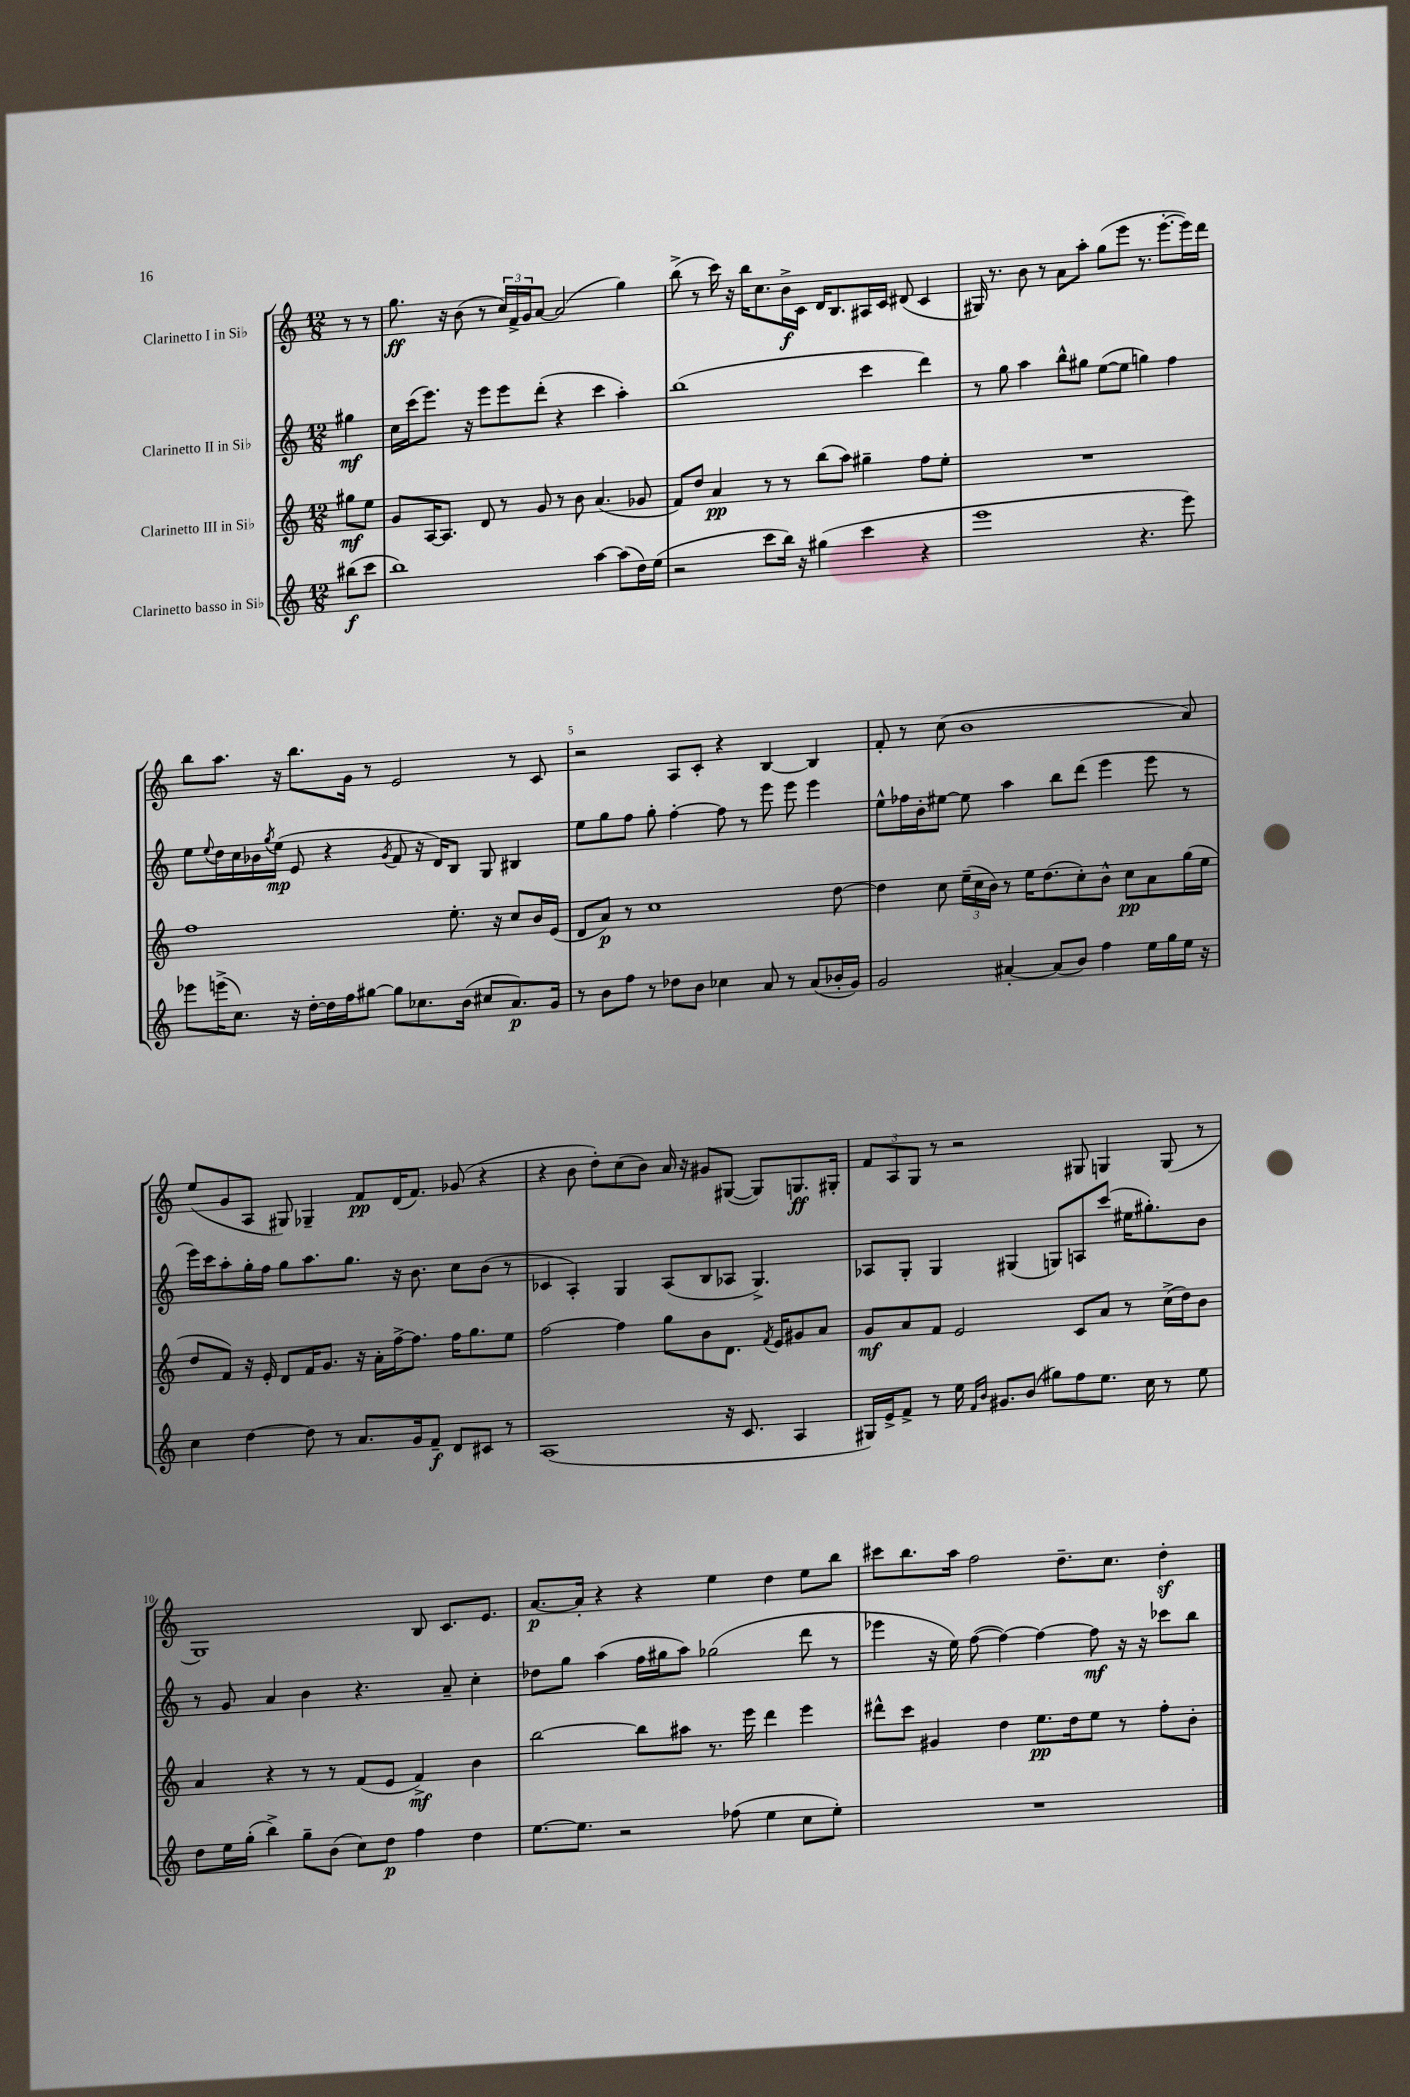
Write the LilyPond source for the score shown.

<<
\new StaffGroup <<
\new Staff = "s0" \with { instrumentName = "Clarinetto I in Sib" } {
    \clef treble \key c \major \numericTimeSignature \time 12/8 \partial 4
    r8 r8 |
    g''8.\ff r16 b'8( r8 \tuplet 3/2 { c''16) f'16-> g'16 } a'8~ a'2( g''4) |
    b''8->( r8 c'''16) r16 b''16 c''8. b'16->\f c'16 d'16 b8. ais16 c'16 dis'8( c'4 |
    gis16) r8. b'8 r8 a'8 a''8-. g''8( e'''8 r8. e'''8.~-. e'''16) d'''16 |
    b''8 a''8. r16 b''8. g'16 r8 e'2 r8 c'8 |
    r2 a8 c'8-. r4 b4~ b4 |
    f'8-. r8 c''8( b'1 a'8) |
    e''8( g'8 a8 gis8) ges4-- f'8\pp d'16( f'8.) ges'8( r4 |
    r4 b'8 d''8-.) c''8( b'8) a'16 r16 gis'8 gis8~( gis8) g8.\ff gis16-. |
    \tuplet 3/2 { f'8 a8 g8 } r8 r2 gis8 g4 g8( r8 |
    g1) b8 c'8. e'8. |
    a'8.~\p a'16-. r4 r4 e''4 d''4 e''8 b''8 |
    cis'''8 b''8. a''16 f''2 d''8.-- c''8. d''4-.\sf \bar "|." |
}
\new Staff = "s1" \with { instrumentName = "Clarinetto II in Sib" } {
    \clef treble \key c \major \numericTimeSignature \time 12/8 \partial 4
    gis''4\mf |
    c''16 c'''16( e'''8.) r16 e'''8 e'''8 d'''8-.( r4 c'''4 a''4-.) |
    b''1( c'''4 d'''4) |
    r8 g''8 a''4 b''8-^ gis''8 e''8~( e''8 g''4) f''4 |
    e''8 \appoggiatura { e''8 } d''16 c''16 bes'16 \acciaccatura { g''8 } e''16\mp( e'8 r4 \acciaccatura { g'8 } f'8 r16 d'16) b8 g8 bis4 |
    e''8 g''8 f''8 g''8-. f''4~-. f''8 r8 e'''8 e'''8 e'''4 |
    e''8-^ fes''16 b'16-. eis''8~ eis''8 a''4 b''8 d'''8( e'''4 e'''8 r8 |
    e'''16) c'''16 a''8-. g''16-. f''16 g''8 a''8. g''8. r16 b'8. c''8 b'8( r8 |
    ces'4 a4-.) g4 a8( b8 aes8 g4.->) |
    aes8 g8-. g4 gis4( g8) a8 c'''8( eis''16 gis''8.-.) b'8 |
    r8 g'8 a'4 b'4 r4. a'8-- c''4-. |
    des''8 g''8 a''4( f''16 gis''16 a''8) ges''2( d'''8 r8 |
    ees'''4 r16 e''16) f''8~( f''4~) f''4~ f''8\mf r16 r16 ces'''8 b''8 \bar "|." |
}
\new Staff = "s2" \with { instrumentName = "Clarinetto III in Sib" } {
    \clef treble \key c \major \numericTimeSignature \time 12/8 \partial 4
    gis''8\mf e''8 |
    g'8 a16~ a8. d'8 r8 g'8 r8 b'8 a'4.( ges'8 |
    f'8) d''8 a'4\pp r8 r8 b''8( a''8) gis''4-- f''8 e''8-. |
    R1. |
    f''1 e''8.-. r16 c''8 b'16 e'16( |
    d'8 a'8\p) r8 c''1 d''8~ |
    d''4 c''8 \tuplet 3/2 { e''16--( c''16 b'16) } r8 e''16 d''8.( c''8-.) b'8-^ c''8\pp a'8 g''16( e''16 |
    d''8 f'8) r16 e'16-. d'8 f'16 g'8. r16 a'16-. f''16~-> f''8. f''16 g''8. e''8 |
    f''2~ f''4 g''8 b'8 d'8. \acciaccatura { f'8 } e'16 gis'8 a'8 |
    g'8\mf a'8 f'8 e'2 c'8 a'8 r8 c''16->( d''16) b'8 |
    a'4 r4 r8 r8 f'8( e'8 f'4->\mf) b'4 |
    b''2~ b''8 ais''8 r8. e'''16 d'''4 e'''4 |
    dis'''8-^ c'''8 gis'4 d''4 e''8.\pp d''16 e''8 r8 f''8-. b'8-. \bar "|." |
}
\new Staff = "s3" \with { instrumentName = "Clarinetto basso in Sib" } {
    \clef treble \key c \major \numericTimeSignature \time 12/8 \partial 4
    bis''8\f( c'''8 |
    b''1) a''4~ a''8( d''16) e''16( |
    r2 c'''8 b''16) r16 gis''4( c'''4 r4 |
    e'''1 r4. e'''8) |
    ees'''8 e'''16->( c''8.) r16 d''16~-. d''16 f''16 gis''8~ gis''8 ces''8. b'16( cis''8 a'8.\p) g'16 |
    r8 b'8 f''8 r8 des''8 b'8 ces''4 a'8 r8 a'8( bes'16-. g'16) |
    g'2 ais'4~-. ais'8( b'8) f''4 e''16 g''16 e''16 r16 |
    c''4 d''4~ d''8 r8 a'8. g'16 f'8--\f d'8 cis'8 r8 |
    a1( r16 c'8. a4 |
    gis16) e'16-> f'8-> r8 e''16 \grace { f'16 b'16 } gis'8. b'8( gis''8) f''8 e''8. c''16 r8 e''8 |
    d''8 e''16 g''16-.( b''4->) g''8-- b'8( c''8) d''8\p f''4 d''4 |
    e''8.~ e''8. r2 fes''8( e''4 c''8 e''8-.) |
    R1. \bar "|." |
}
>>
>>
\layout { \context { \Score \override BarNumber.break-visibility = ##(#f #t #t) barNumberVisibility = #(every-nth-bar-number-visible 5) } }
